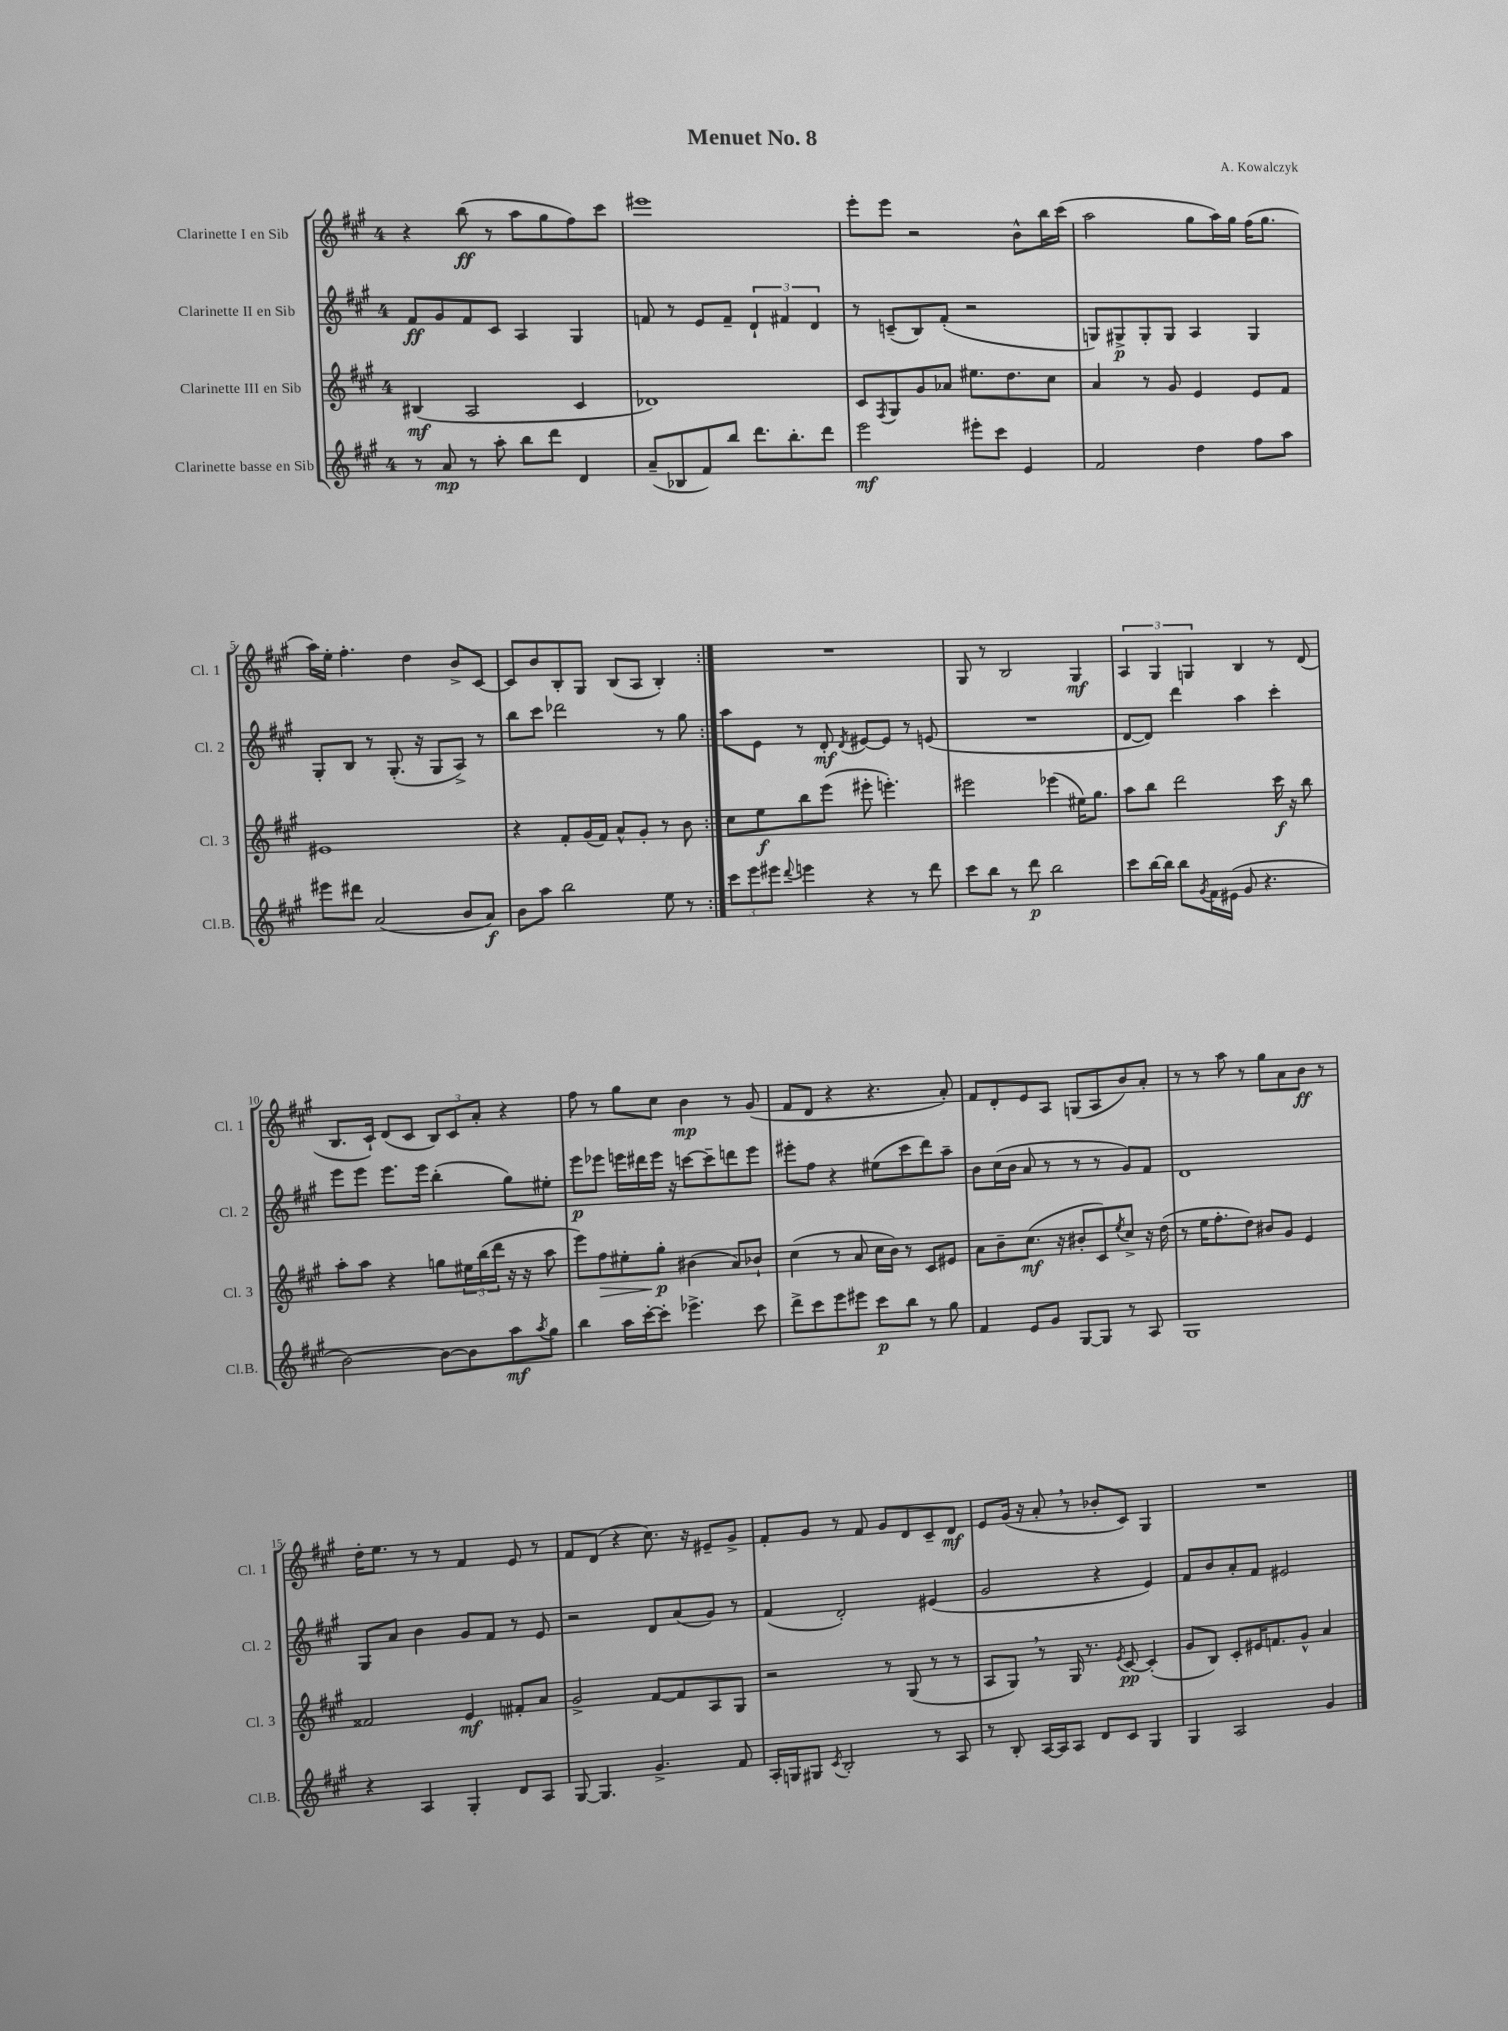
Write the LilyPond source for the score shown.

\header { title = "Menuet No. 8" composer = "A. Kowalczyk" }
<<
\new StaffGroup <<
\new Staff = "s0" \with { instrumentName = "Clarinette I en Sib" shortInstrumentName = "Cl. 1" } {
    \clef treble \key a \major \once \override Staff.TimeSignature.style = #'single-digit \time 4/4
    \repeat volta 2 { r4 b''8\ff( r8 a''8 gis''8 fis''8) cis'''8 |
    eis'''1 |
    e'''8-. e'''8 r2 b'8-^ b''16 cis'''16( |
    a''2 gis''8 a''16) gis''16 fis''16( gis''8. |
    a''16) e''16-. fis''4.-. d''4 b'8-> cis'8~ |
    cis'8 b'8 b8-. gis8 b8( a8 b4-.) | }
    R1 |
    gis8 r8 b2 gis4\mf |
    \tuplet 3/2 { a4 gis4 g4 } b4 r8 d'8( |
    b8. cis'16-!) d'8( cis'8 \tuplet 3/2 { b8) cis'8 a'8-. } r4 |
    fis''8 r8 gis''8 cis''8 b'4\mp r8 gis'8( |
    fis'8 d'8 r4 r4. a'8-.) |
    fis'8 d'8-. e'8 a8 g8( a8 b'8) a'8-. |
    r8 r8 a''8 r8 gis''8 a'8 b'8\ff r8 |
    d''16-. e''8. r8 r8 fis'4 e'8 r8 |
    fis'8 d'8( r4 cis''8.) r16 eis'8-- gis'8-> |
    fis'8-. gis'8 r8 fis'8 gis'8 d'8 cis'8-- d'8\mf |
    e'8 gis'16( r16 a'8-. \breathe r8 bes'8-. cis'8) gis4 |
    R1 \bar "|." |
}
\new Staff = "s1" \with { instrumentName = "Clarinette II en Sib" shortInstrumentName = "Cl. 2" } {
    \clef treble \key a \major \once \override Staff.TimeSignature.style = #'single-digit \time 4/4
    \repeat volta 2 { fis'8\ff gis'8 fis'8 cis'8 a4 gis4 |
    f'8 r8 e'8 f'8-- \tuplet 3/2 { d'4-! fis'4 d'4 } |
    r8 c'8--( b8) fis'8-.( r2 |
    g8) gis8->\p gis8-. gis8 a4 gis4 |
    gis8-. b8 r8 gis8.-.( r16 gis8 a8->) r8 |
    b''8 cis'''8 des'''2 r8 gis''8 | }
    a''8 e'8 r8 d'8-.\mf \acciaccatura { d'8 } eis'8~ eis'8 r8 e'8( |
    R1 |
    d'8~ d'8) d'''4 a''4 cis'''4-. |
    e'''8 e'''8 e'''8. e'''16 b''4-.( gis''8) eis''8-. |
    e'''8\p ees'''8 e'''16 dis'''16 e'''16 r16 c'''8~ c'''8-- d'''8 e'''8 |
    eis'''8-. fis''8 r4 eis''8( cis'''8 d'''8) a''8-- |
    b'8 cis''16( b'16 a'8 r8 r8 r8 gis'8) fis'8 |
    d'1 |
    gis8 a'8 b'4 gis'8 fis'8 r8 e'8 |
    r2 d'8 a'8( gis'8) r8 |
    fis'4( d'2-.) eis'4( |
    gis'2 r4 e'4) |
    fis'8 b'8 a'8-. fis'8 eis'2 \bar "|." |
}
\new Staff = "s2" \with { instrumentName = "Clarinette III en Sib" shortInstrumentName = "Cl. 3" } {
    \clef treble \key a \major \once \override Staff.TimeSignature.style = #'single-digit \time 4/4
    \repeat volta 2 { bis4\mf( a2 cis'4 |
    des'1) |
    cis'8 \acciaccatura { fis8 } gis8 gis'8 aes'8 eis''8. d''8. cis''8 |
    a'4 r8 gis'8 e'4 e'8 fis'8 |
    eis'1 |
    r4 fis'8-. gis'16( fis'16) a'8-^ gis'8-. r8 b'8 | }
    cis''8 e''8\f b''8 e'''8( eis'''8-. e'''4.-.) |
    eis'''2 ees'''4( eis''16) gis''8. |
    a''8 b''8 d'''2 cis'''16\f r16 b''8 |
    a''8-. a''8 r4 g''8 \tuplet 3/2 { eis''16 b''16( d'''16 } r16 r16 a''8 |
    e'''8) fis''8\> eis''8-. gis''8-.\p\! bis'4( a'8) bes'8-! |
    cis''4( r8 a'8 cis''16 b'16) r8 cis'8 eis'8 |
    a'8 b'8-- cis''8.\mf( r16 bis'8-. cis'8) \acciaccatura { e''8 } cis''8-> r16 d''16( |
    r8 e''16 fis''8.-. d''8) bis'8 gis'8 e'4 |
    fisis'2 e'4\mf fis'8-. a'8 |
    gis'2-> fis'8~ fis'8 a8 gis8 |
    r2 r8 gis8( r8 r8 |
    a8 gis8) \breathe r8 gis16 r8. \acciaccatura { e'8 } cis'8~\pp cis'4-.( |
    gis'8 b8) cis'8-. eis'16 f'8. gis'8-^ a'4 \bar "|." |
}
\new Staff = "s3" \with { instrumentName = "Clarinette basse en Sib" shortInstrumentName = "Cl.B." } {
    \clef treble \key a \major \once \override Staff.TimeSignature.style = #'single-digit \time 4/4
    \repeat volta 2 { r8 a'8\mp r8 a''8-. b''8 d'''8 d'4 |
    a'8--( bes8 fis'8) b''8 d'''8. b''8.-. d'''8 |
    e'''2\mf eis'''8-. cis'''8 e'4 |
    fis'2 d''4 fis''8 a''8 |
    eis'''8 dis'''8 a'2( b'8 a'8\f) |
    b'8 a''8 b''2 e''8 r8 | }
    \tuplet 3/2 { cis'''8 e'''8 eis'''8 } \appoggiatura { d'''8 } e'''4 r4 r8 d'''8 |
    cis'''8 b''8 r8 d'''8\p b''2 |
    cis'''8 b''16~ b''16 b''8 \acciaccatura { gis'8 } fis'16 eis'16( gis'8 r4. |
    b'2~) b'8~ b'8 a''8\mf \acciaccatura { a''8 } gis''8 |
    b''4 a''16 cis'''16~-. cis'''8-. ees'''4.-> cis'''8 |
    d'''8-> cis'''8 e'''8 eis'''8 cis'''8\p b''8 r8 gis''8 |
    fis'4 e'8 gis'8 gis8~ gis8 r8 a8 |
    gis1 |
    r4 a4 gis4-. d'8 a8 |
    gis8~ gis4. gis'4.-> fis'8 |
    a16-. g16 gis8 \acciaccatura { cis'8 } b2-. r8 a8 |
    r8 b8-. a16~ a16 a8 d'8 cis'8 gis4 |
    gis4 a2 gis'4 \bar "|." |
}
>>
>>
